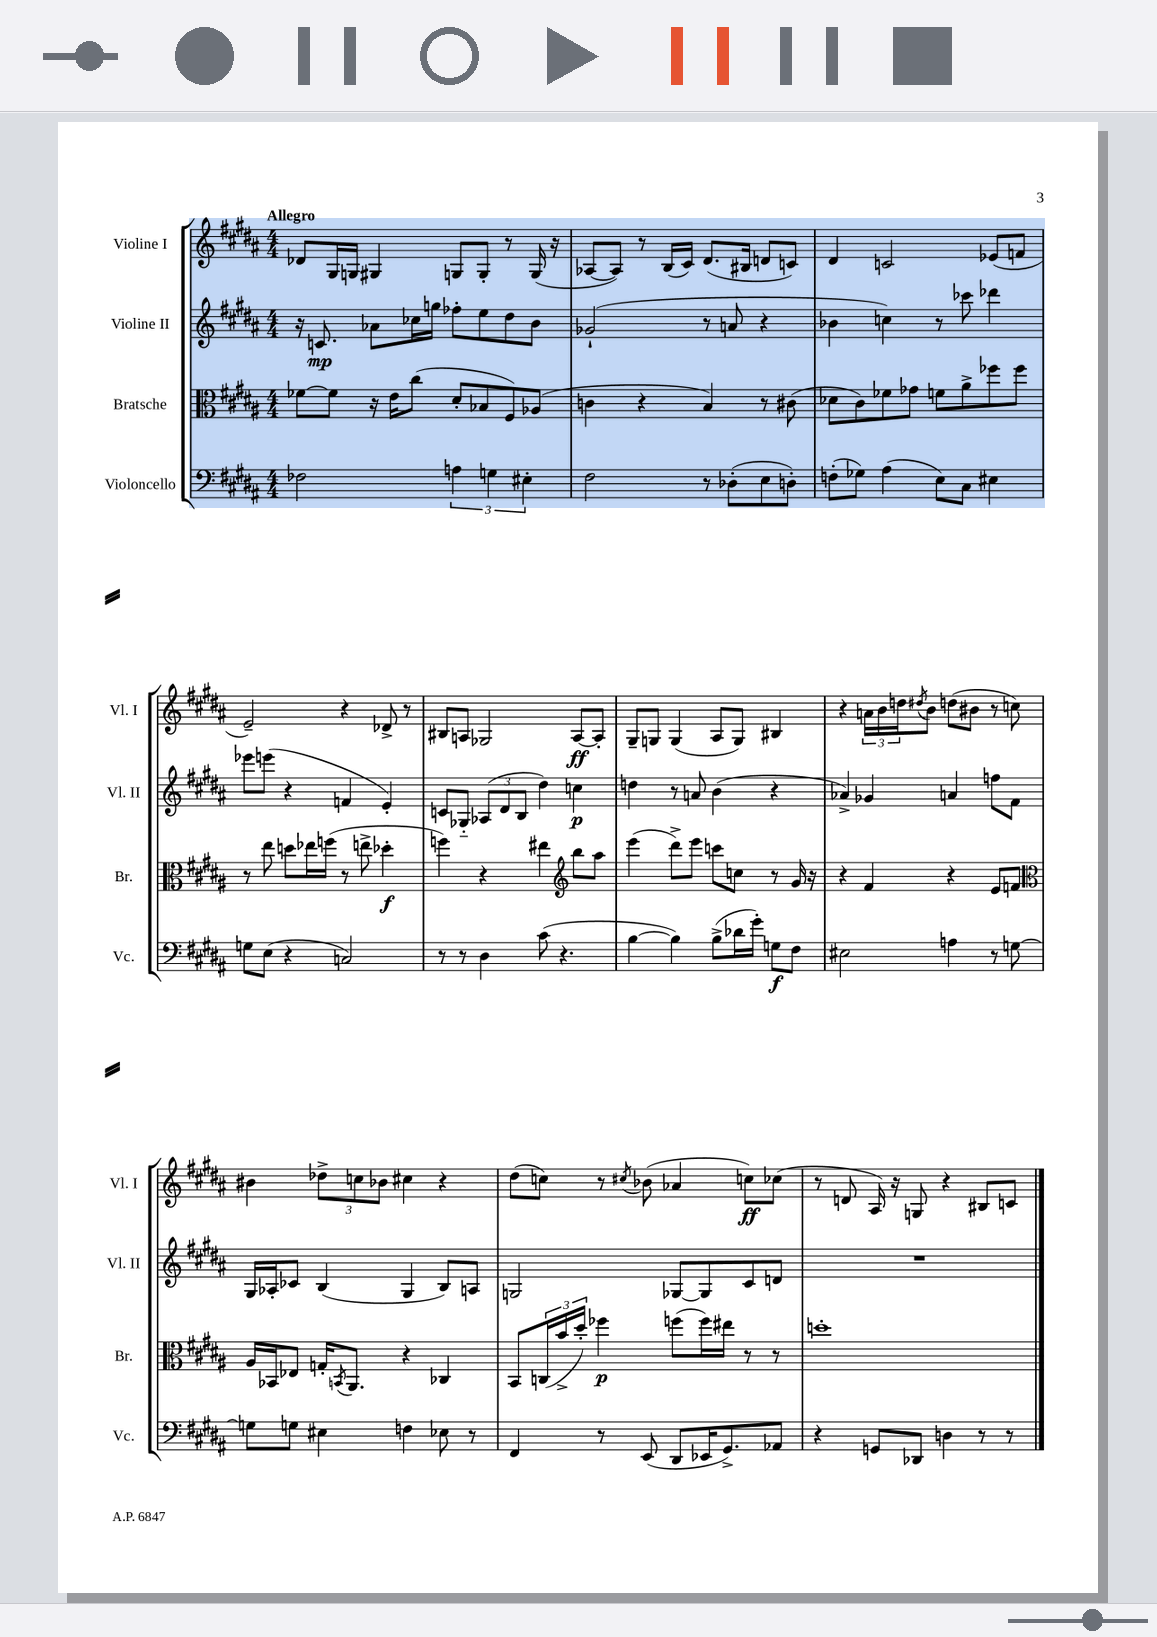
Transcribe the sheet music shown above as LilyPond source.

<<
\new StaffGroup <<
\new Staff = "s0" \with { instrumentName = "Violine I" shortInstrumentName = "Vl. I" } {
    \clef treble \key b \major \numericTimeSignature \time 4/4 \tempo "Allegro"
    des'8 gis16 g16 gis4 g8 g8-. r8 g16( r16 |
    aes8~ aes8) r8 b16( cis'16) dis'8.( bis16 d'8 c'8) |
    dis'4 c'2 ees'8( f'8 |
    e'2--) r4 des'8-> r8 |
    bis8 a8 ges2 a8~\ff a8-. |
    gis8-- g8 g4( ais8 g8) bis4 |
    r4 \tuplet 3/2 { a'16 b'16 d''16 } \acciaccatura { dis''8 } b'8 d''8( bis'8 r8 c''8) |
    bis'4 \tuplet 3/2 { des''8-> c''8 bes'8 } cis''4 r4 |
    dis''8( c''8) r8 \acciaccatura { cis''8 } bes'8( aes'4 c''8\ff) ces''8( |
    r8 d'8 ais16) r16 g8 r4 bis8 c'8 \bar "|." |
}
\new Staff = "s1" \with { instrumentName = "Violine II" shortInstrumentName = "Vl. II" } {
    \clef treble \key b \major \numericTimeSignature \time 4/4
    r16 c'8.\mp aes'8 ces''16 g''16 fes''8-. e''8 dis''8 b'8 |
    ges'2-!( r8 a'8 r4 |
    bes'4 c''4) r8 ces'''8 des'''4 |
    ees'''8 e'''8( r4 f'4 e'4-.) |
    c'8 ges8-_ \tuplet 3/2 { aes8( dis'8 b8 } dis''4) c''4\p |
    d''4 r8 a'8 b'4( r4 |
    aes'4->) ges'4 a'4 f''8 fis'8 |
    gis16 aes16-. ces'8 b4( gis4 b8) a8 |
    g2 ges8~ ges8 cis'8 d'8 |
    R1 \bar "|." |
}
\new Staff = "s2" \with { instrumentName = "Bratsche" shortInstrumentName = "Br." } {
    \clef alto \key b \major \numericTimeSignature \time 4/4
    fes'8~ fes'8 r16 e'16 cis''8( dis'8-. bes8 fis8) aes8( |
    c'4 r4 b4) r8 cis'8( |
    des'8 cis'8) fes'8 ges'8 f'8 ais'8-> fes''8 fes''8 |
    r8 e''8 d''8 ees''16 f''16( r8 e''8-> des''4-.\f |
    f''4) r4 eis''4 \clef treble b''8 ais''8 |
    e'''4( dis'''8->) e'''8 c'''8 c''8 r8 gis'16 r16 |
    r4 fis'4 r4 e'8 f'8 |
    \clef alto ais16 bes,16 ees8 g16-. \acciaccatura { b,8 } ais,8. r4 ces4 |
    b,8 \tuplet 3/2 { c16( b'16-> dis''16-.) } fes''4\p f''8( f''16) eis''16 r8 r8 |
    d''1-. \bar "|." |
}
\new Staff = "s3" \with { instrumentName = "Violoncello" shortInstrumentName = "Vc." } {
    \clef bass \key b \major \numericTimeSignature \time 4/4
    fes2 \tuplet 3/2 { a4 g4 eis4-. } |
    fis2 r8 des8-.( e8 d8-.) |
    f8-.( ges8) ais4( e8) cis8 eis4 |
    g8 e8( r4 c2) |
    r8 r8 dis4 cis'8( r4. |
    b4~ b4) b8->( des'16 gis'16-.) g8\f fis8 |
    eis2 a4 r8 g8~ |
    g8 g8 eis4 f4 ees8 r8 |
    fis,4 r8 e,8( dis,8 ees,16 gis,8.->) aes,8 |
    r4 g,8 des,8 d4 r8 r8 \bar "|." |
}
>>
>>
\layout { \context { \Score \remove "Bar_number_engraver" } }
